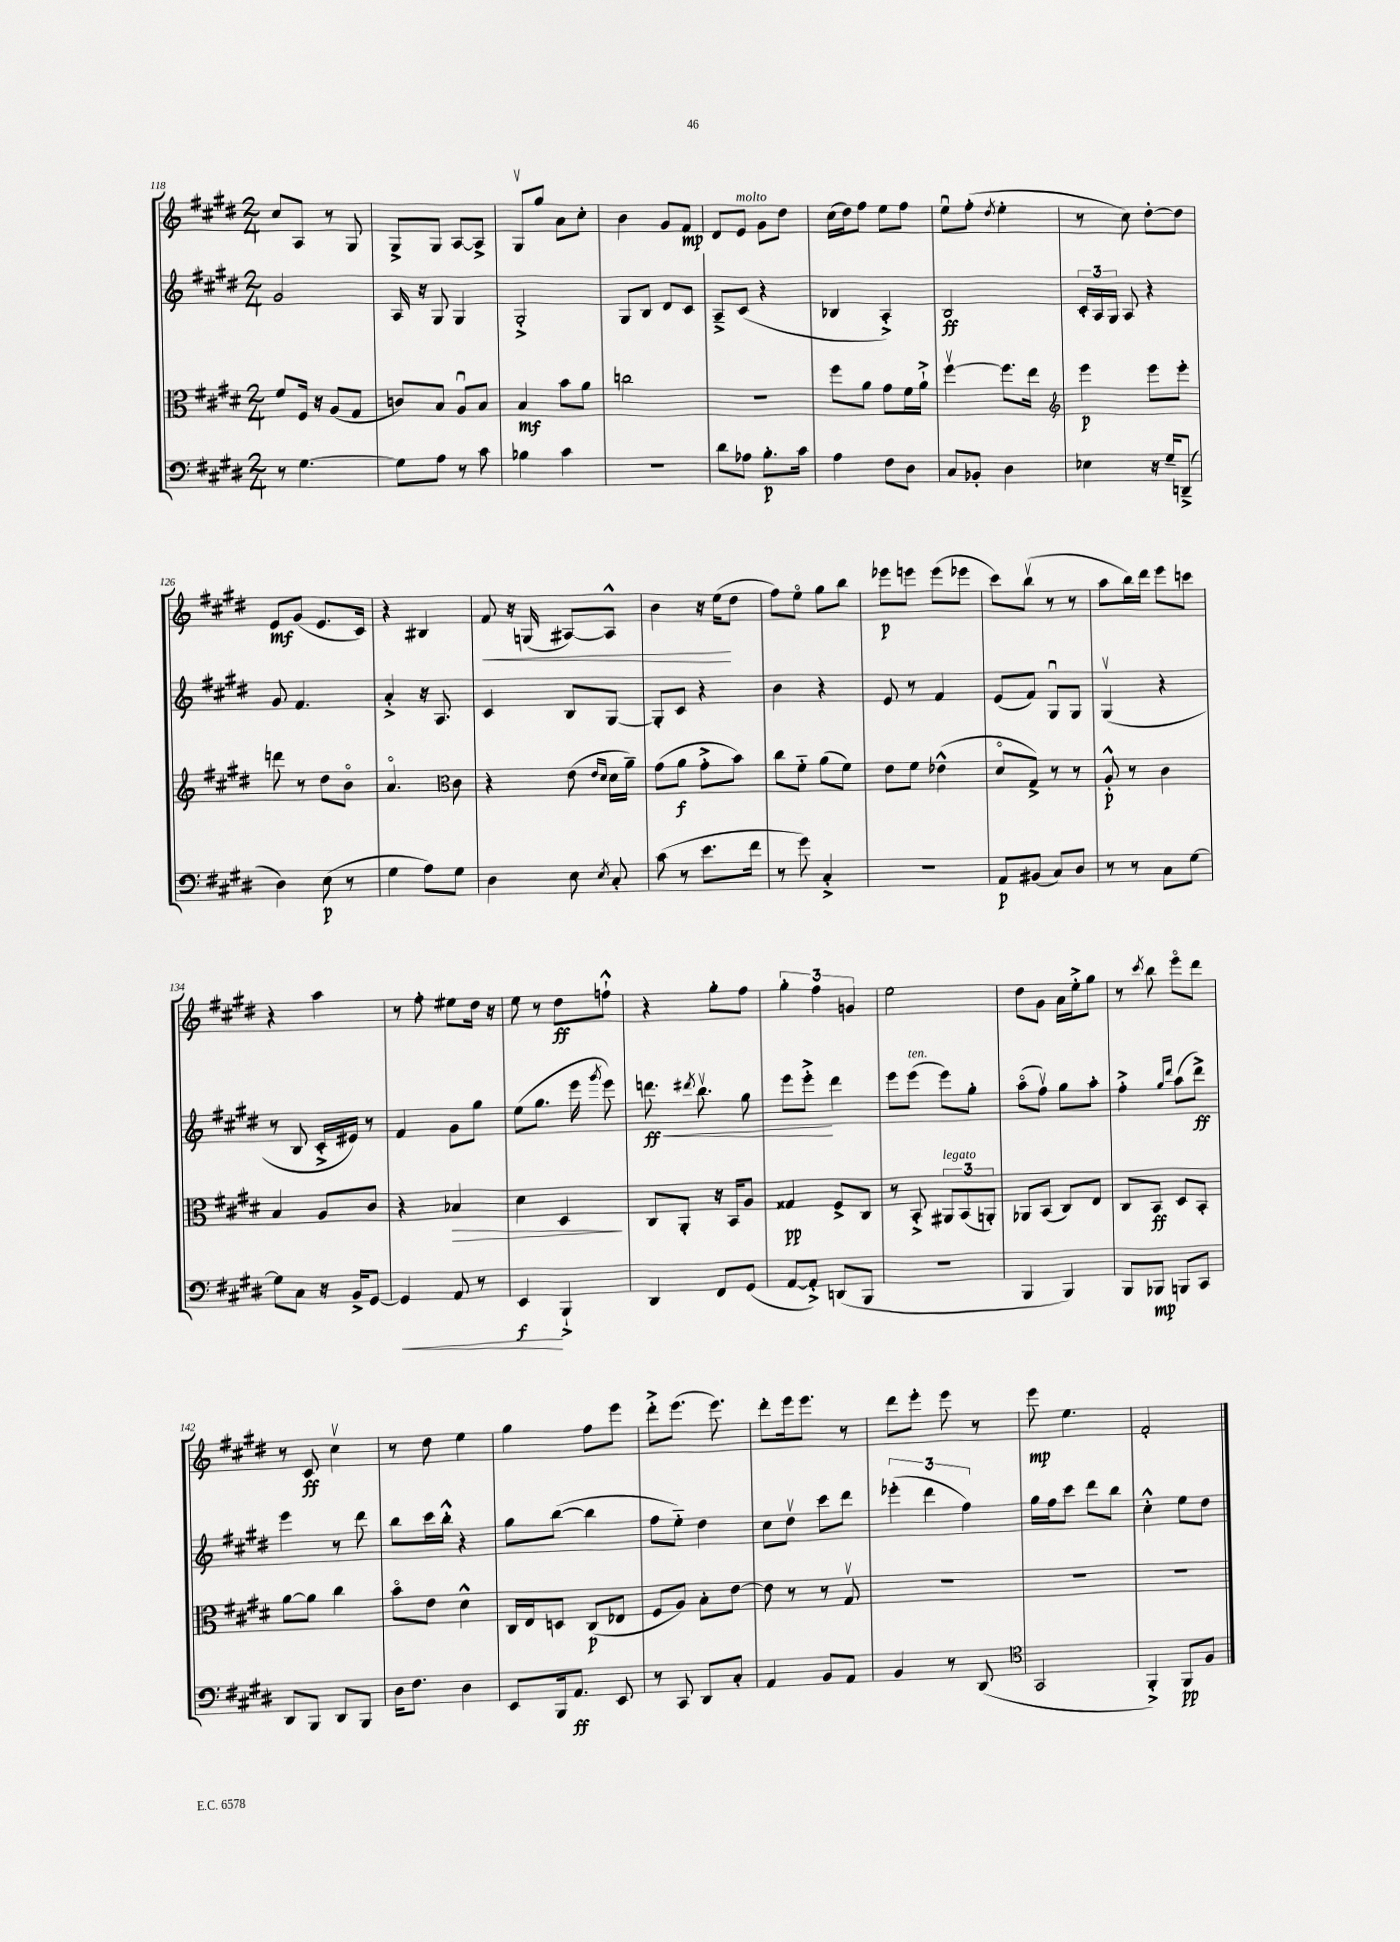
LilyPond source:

<<
\new StaffGroup <<
\new Staff = "s0" {
    \clef treble \key e \major \numericTimeSignature \time 2/4
    \autoBeamOff cis''8[ a8] r8 gis8 |
    gis8[-> gis8] a8[~ a8]-> |
    gis8[\upbow gis''8] a'8[ cis''8]-. |
    b'4 gis'8[ fis'8]\mp |
    dis'8[ e'8]^\markup { \italic "molto" } gis'8[ dis''8] |
    cis''16[( dis''16) fis''8] e''8[ fis''8] |
    e''8[\downbow fis''8]-.( \acciaccatura { dis''8 } e''4-. |
    r8 cis''8) dis''8[~-. dis''8] |
    e'8[\mf gis'8]( e'8.[ cis'16]) |
    r4 bis4 |
    fis'8\< r16 g16( ais8[~) ais8]-^ |
    b'4 r16 e''16[\!( dis''8] |
    fis''8[) e''8]\flageolet gis''8[ b''8] |
    ees'''8[\p e'''8] e'''8[( ees'''8] |
    cis'''8[) b''8]\upbow( r8 r8 |
    a''8[ b''16) dis'''16] e'''8[ c'''8] |
    r4 a''4 |
    r8 fis''8-. eis''8[ dis''16] r16 |
    e''8 r8 dis''8[\ff f''8]-!-^ |
    r4 gis''8[-. fis''8] |
    \tuplet 3/2 { gis''4-. fis''4 g'4 } |
    e''2 |
    dis''8[ gis'8] a'16[ e''16-.-> gis''8] |
    r8 \acciaccatura { cis'''8 } b''8 e'''8[\flageolet dis'''8] |
    r8 cis'8\ff cis''4\upbow |
    r8 dis''8 e''4 |
    gis''4 fis''8[ e'''8] |
    dis'''8[-.-> e'''8.]( e'''8.) |
    dis'''8[-. e'''16 e'''8.] r8 |
    dis'''8[ e'''8]-. e'''8 r8 |
    e'''8\mp e''4. |
    fis'2-. \bar "|." |
}
\new Staff = "s1" {
    \clef treble \key e \major \numericTimeSignature \time 2/4
    \autoBeamOff gis'2 |
    a16 r16 gis8 gis4 |
    gis2-.-> |
    gis8[ b8] dis'8[ cis'8] |
    a8[---> cis'8]( r4 |
    bes4 a4-.->) |
    b2\ff |
    \tuplet 3/2 { cis'16[-. a16 gis16] } a8 r4 |
    gis'8 fis'4. |
    a'4-.-> r16 a8. |
    cis'4 b8[ gis8]~ |
    gis8[-. cis'8] r4 |
    b'4 r4 |
    e'8 r8 fis'4 |
    e'8[( fis'8]) gis8[\downbow gis8] |
    gis4\upbow( r4 |
    r8 b8 cis'16[-.-> eis'16]) r8 |
    fis'4 gis'8[ gis''8] |
    e''8[( gis''8.] e'''16 \acciaccatura { gis'''8 } e'''8) |
    d'''8.\ff\< \acciaccatura { dis'''8 } b''8.\upbow gis''8 |
    e'''8[ e'''8]-.->\! dis'''4 |
    e'''8[ e'''8]^\markup { \italic "ten." }( e'''8[) gis''8]-. |
    a''8[\flageolet( fis''8]\upbow) gis''8[ a''8]-. |
    fis''4-.-> \grace { gis''16[ dis'''16] } a''8[( dis'''8]->\ff) |
    e'''4 r8 dis'''8 |
    b''8[ cis'''16 b''16]-.-^ r4 |
    gis''8[ b''8]~( b''4 |
    fis''8[ e''8]-_) dis''4 |
    cis''8[ dis''8]\upbow cis'''8[ dis'''8] |
    \tuplet 3/2 { ees'''4-.( dis'''4 fis''4) } |
    gis''16[ fis''16 cis'''8] dis'''8[ b''8] |
    cis''4-.-^ e''8[ dis''8] \bar "|." |
}
\new Staff = "s2" {
    \clef alto \key e \major \numericTimeSignature \time 2/4
    \autoBeamOff fis'8[ fis16] r16 a8[( gis8] |
    c'8[) b8] a8[\downbow b8] |
    b4\mf b'8[ a'8] |
    c''2 |
    r2 |
    fis''8[ a'8] gis'8[ fis'16 a'16]-!-> |
    fis''4~\upbow fis''8.[ e''16] |
    \clef treble e'''4\p e'''8[ e'''8]-. |
    d'''8 r8 dis''8[ b'8]\flageolet |
    a'4.\flageolet \clef alto cis'8 |
    r4 e'8( \grace { e'16[ dis'16] } dis'16[ a'16]--) |
    gis'8[( a'8]\f gis'8[-.-> b'8]) |
    cis''8[ fis'8]-_ a'8[( fis'8]) |
    e'8[ fis'8] ees'4-^( |
    dis'8[\flageolet gis8]->) r8 r8 |
    a8-.-^\p r8 cis'4 |
    b4 a8[ cis'8] |
    r4 bes4\> |
    dis'4 dis4\! |
    cis8[ a,8]-. r16 b,16[ a8] |
    gisis4\pp fis8[-> cis8] |
    r8 b,8-.-> \tuplet 3/2 { ais,8[^\markup { \italic "legato" } b,8( a,8]-.) } |
    aes,8[ b,8]( cis8[) e8] |
    cis8[ b,8]\ff dis8[ b,8]-. |
    a'8[~ a'8] cis''4 |
    b'8[\flageolet e'8] dis'4-^ |
    cis16[ e16 d8] cis8[\p( ees8] |
    fis8[ a8]) b8[-. e'8]~ |
    e'8 r8 r8 gis8\upbow |
    R2 |
    R2 |
    R2 \bar "|." |
}
\new Staff = "s3" {
    \clef bass \key e \major \numericTimeSignature \time 2/4
    \autoBeamOff r8 gis4.~ |
    gis8[ a8] r8 cis'8 |
    bes4 cis'4 |
    r2 |
    dis'8[ aes8] b8.[-.\p cis'16] |
    a4 fis8[ dis8] |
    cis8[ bes,8]-. dis4 |
    ees4 r16 gis16[-- d,8]--->( |
    dis4) e8\p( r8 |
    gis4 a8[) gis8] |
    dis4 e8 \acciaccatura { e8 } cis8-. |
    cis'8( r8 e'8.[ fis'16] |
    r8 gis'8) cis4-.-> |
    r2 |
    a,8[\p bis,8]( cis8[) dis8] |
    r8 r8 cis8[ gis8]~ |
    gis8[ cis8] r16 b,16[-> gis,8]~ |
    gis,4\< a,8 r8 |
    e,4\f\! b,,4-!-> |
    dis,4 fis,8[ gis,8]( |
    a,8[~ a,8]-.->) d,8[( b,,8] |
    r2 |
    b,,4 b,,4) |
    b,,8[ bes,,8]\mp b,,8[ cis,8] |
    dis,8[ b,,8] dis,8[ b,,8] |
    dis16[ fis8.] dis4 |
    e,8[ b,,16 a,8.]\ff e,8 |
    r8 cis,8 dis,8[ cis8]-. |
    a,4 b,8[ a,8] |
    b,4 r8 dis,8( |
    \clef tenor gis,2 |
    fis,4-.->) fis,8[\pp fis8] \bar "|." |
}
>>
>>
\layout { \context { \Score currentBarNumber = #118 } }
